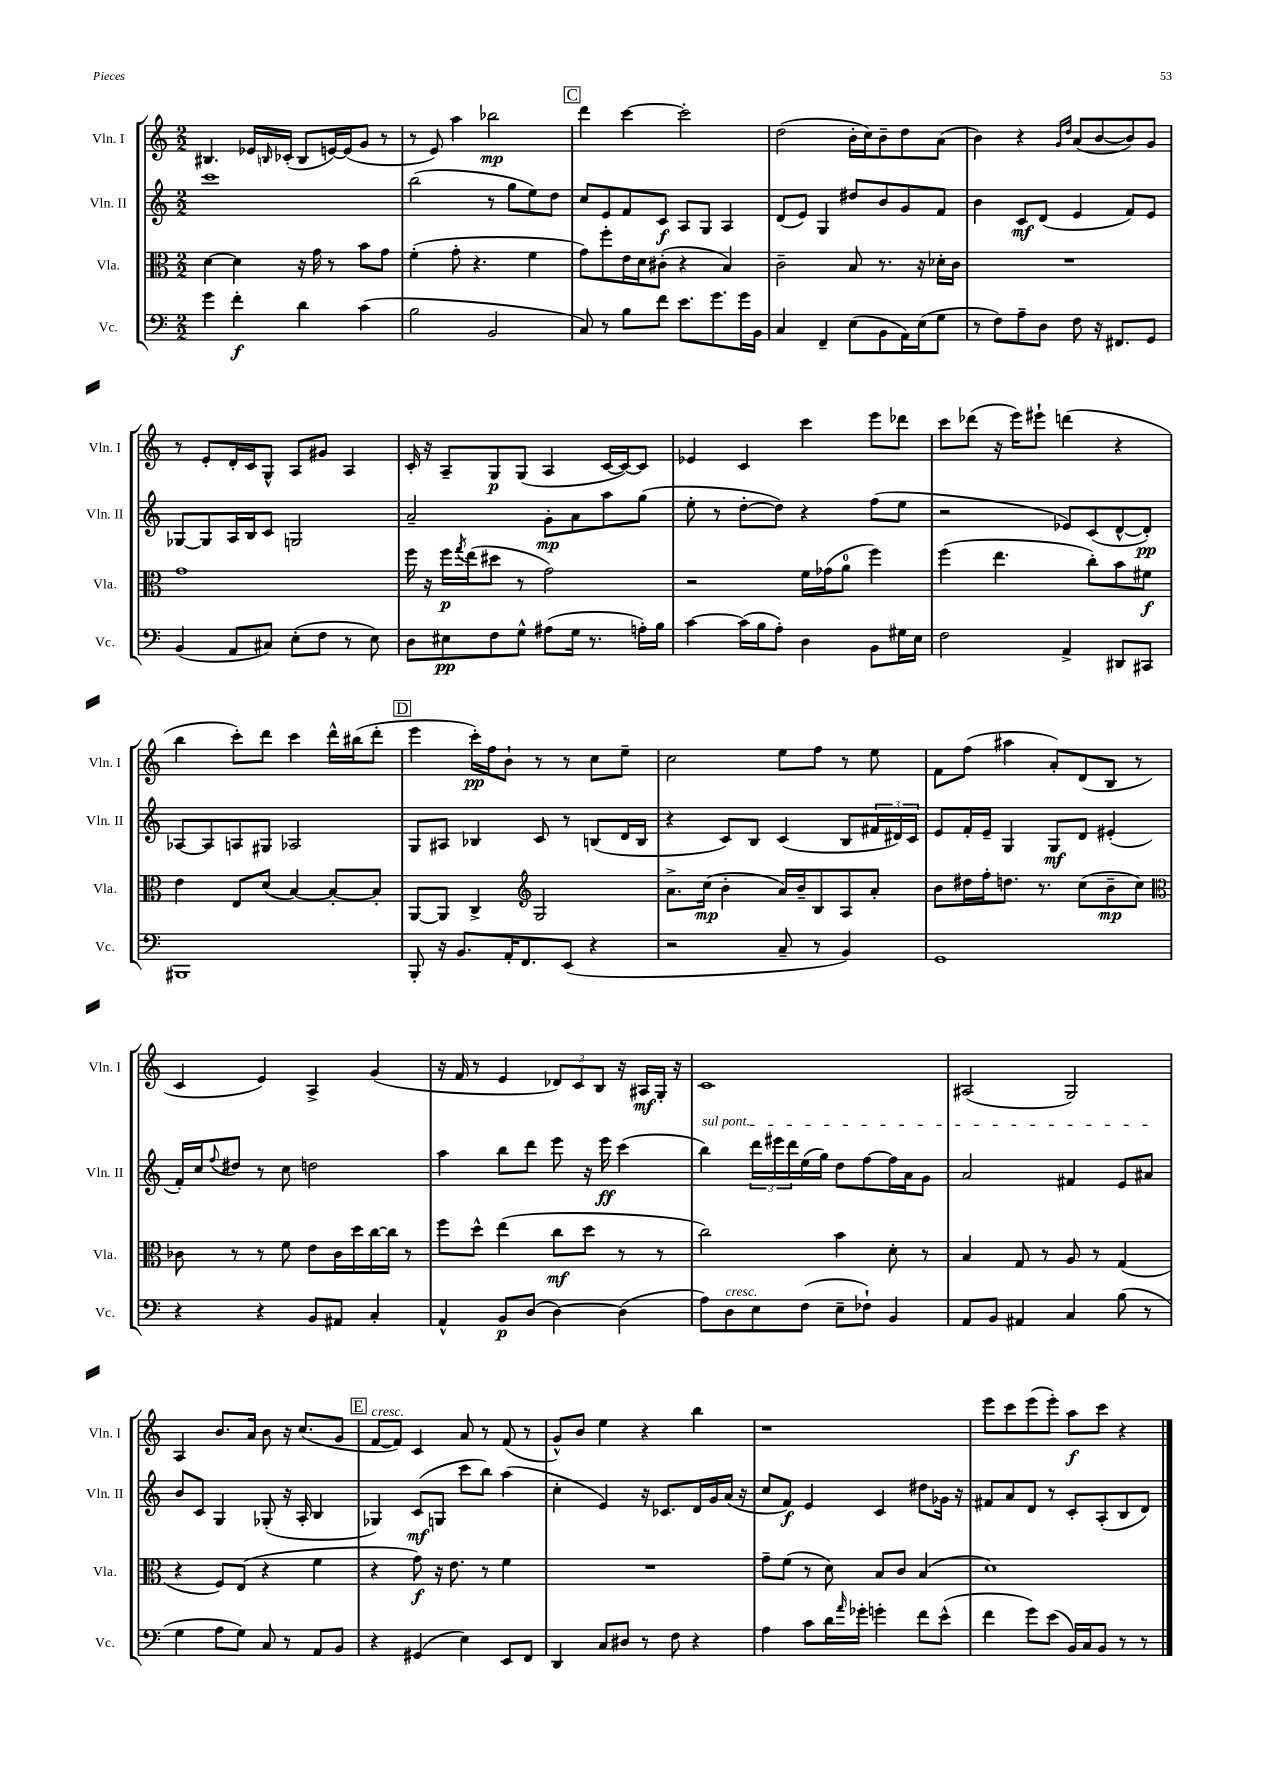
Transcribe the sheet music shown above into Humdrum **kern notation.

**kern	**kern	**kern	**kern
*staff4	*staff3	*staff2	*staff1
*clefF4	*clefC3	*clefG2	*clefG2
*k[]	*k[]	*k[]	*k[]
*M2/2	*M2/2	*M2/2	*M2/2
4g	[4d	1ccc	4.B#
4f'	4d]	.	.
.	.	.	16e-
.	.	.	16qqB
.	.	.	(16c-'
4d	16r	.	8B
.	16g	.	.
.	8r	.	[16e)
.	.	.	(16e]
(4c	8b	.	8g
.	8g	.	8r
=	=	=	=
2B	(4f'	(2bb	8r
.	.	.	8e)
.	8g'	.	4aa
.	4.r	.	.
2BB	.	8r	2bb-
.	.	8gg	.
.	4f	8ee)	.
.	.	8dd	.
=	=	=	=
8C)	8g)	8cc	4ddd
8r	8ff'	8e	.
8B	16e	8f	[4ccc
.	16d	.	.
8f	(8c#'	8c	.
8.e	4r	8A	2ccc']
.	.	8G	.
8.g	.	.	.
.	4B)	4A	.
16g	.	.	.
16BB	.	.	.
=	=	=	=
4C	2c~	(8d	(2dd
.	.	8e)	.
4FF~	.	4G	.
(8E	8B	8dd#	16b'
.	.	.	16cc)
8BB	8.r	8b	8b~
16AA)	.	8g	8dd
(16E	16r	.	.
8G	16d-'	8f	(8a
.	16c	.	.
=	=	=	=
8r	1r	4b	4b)
8F)	.	.	.
8A~	.	8c	4r
8D	.	(8d	.
.	.	.	16qqg
.	.	.	16qqdd
8F	.	4e	(8a
16r	.	.	[8b
8.FF#	.	.	.
.	.	8f)	8b])
8GG	.	8e	8g
=	=	=	=
(4BB	1g	[8G-	8r
.	.	8G-]	8e'
8AA	.	16A	16d'
.	.	16B	16c
8C#)	.	8c	8G^^
(8E'	.	2G	8A
8F	.	.	8g#
8r	.	.	4A
8E)	.	.	.
=	=	=	=
8D	16ff	2a~	16c'
.	16r	.	16r
8E#	16ff	.	8A~
.	8qgg	.	.
.	(16ee	.	.
8F	8dd#	.	8G
8G^^	8r	.	(8G
(8A#	2g)	8g'	4A
16G	.	8a	.
8.r	.	.	.
.	.	8aa	[16c
.	.	.	16c_)
16A')	.	(8gg	8c]
16B	.	.	.
=	=	=	=
[4c	2r	8ee'	4e-
.	.	8r	.
(16c]	.	[8dd'	4c
16B	.	.	.
8A')	.	8dd])	.
4D	16f	4r	4ccc
.	(16g-	.	.
.	8a	.	.
8BB	4ff)	(8ff	8eee
16G#	.	8ee	8ddd-
16E	.	.	.
=	=	=	=
2F	(4ff	2r	8ccc
.	.	.	(8ddd-
.	4.ee	.	16r
.	.	.	16eee)
.	.	.	8eee#`
4AA^	.	8e-)	(4ddd
.	8cc')	(8c	.
8DD#	8b	[8d^^	4r
8CC#	8f#	8d'])	.
=	=	=	=
1BBB#	4e	[8A-	4bb
.	.	8A-]	.
.	8E	8A	8ccc')
.	(8d	8G#	8ddd
.	[4B)	2A-	4ccc
.	8B'_	.	16ddd^^
.	.	.	(16bb#
.	8B']	.	8ddd'
=	=	=	=
8BBB'	[8AA	8G	4eee
16r	8AA]	8A#	.
8.BB	.	.	.
.	4C^	4B-	16ccc')
.	.	.	16ff
16AA'	.	.	8b`
8.FF	.	.	.
*	*clefG2	*	*
.	2G	8c	8r
(8EE	.	8r	8r
4r	.	(8B	8cc
.	.	16d	8ee~
.	.	16B	.
=	=	=	=
2r	8.a^	4r	2cc
.	(16cc	.	.
.	4b'	8c)	.
.	.	8B	.
8C~	16a)	(4c	8ee
.	16b~	.	.
8r	8B	.	8ff
4BB)	8A	8B	8r
.	8a'	24f#	8ee
.	.	24d#)	.
.	.	24c	.
=	=	=	=
1GG	8b	8e	8f
.	16dd#	16f'	(8ff
.	16ff'	16e~	.
.	8.dd	4G	4aa#
.	8.r	.	.
.	.	8G	8a')
.	(8cc	8d	(8d
.	8b~	(4e#'	8B
.	8cc)	.	8r
=	=	=	=
*	*clefC3	*	*
4r	8c-	16f')	4c
.	.	16cc	.
.	.	8qqff	.
.	8r	8dd#	.
4r	8r	8r	4e)
.	8f	8cc	.
8BB	8e	2dd	4A^
8AA#	16c-	.	.
.	16dd	.	.
4C'	[16cc	.	(4g
.	16cc]	.	.
.	8r	.	.
=	=	=	=
4AA^^	8ff	4aa	16r
.	.	.	16f
.	8dd^^	.	8r
8BB	(4ee	8bb	4e
(8D	.	8ddd	.
[4D)	8cc	8eee	12d-)
.	.	.	12c
.	8dd	16r	.
.	.	.	12B
.	.	16eee	.
(4D]	8r	(4ccc	16r
.	.	.	16A#
.	8r	.	16G'
.	.	.	16r
=	=	=	=
8A)	2cc)	4bb)	1c
8D	.	.	.
8E	.	24ddd	.
.	.	24eee#	.
.	.	24ddd	.
(8F	.	(16ee	.
.	.	16gg)	.
8E~	4b	8dd	.
8F-`)	.	[8ff	.
4BB	8d'	16ff]	.
.	.	16a	.
.	8r	8g	.
=	=	=	=
8AA	4B	2a	(2A#
8BB	.	.	.
4AA#	8G	.	.
.	8r	.	.
4C	8A	4f#	2G)
.	8r	.	.
(8B	(4G	8e	.
8r	.	8a#	.
=	=	=	=
4G	4r	8b	4A
.	.	8c	.
8A	8F)	4G	8.b
8G)	(8E	.	.
.	.	.	16a
8C	4r	(8G-'	8b
8r	.	16r	16r
.	.	16A'	(8.cc
8AA	4f	4B	.
8BB	.	.	8g
=	=	=	=
4r	4r	4G-)	[8f
.	.	.	8f])
(4GG#	8g)	(8c	4c
.	16r	8G	.
.	8.e	.	.
4E)	.	8ccc	8a
.	8r	8bb)	8r
8EE	4f	(4aa	(8f
8FF	.	.	8r
=	=	=	=
4DD	1r	4cc'	8g^^)
.	.	.	8b
8C	.	4e)	4ee
8D#	.	.	.
8r	.	16r	4r
.	.	8.c-	.
8F	.	.	.
4r	.	16d	4bb
.	.	16g	.
.	.	(16a	.
.	.	16r	.
=	=	=	=
4A	8g~	8cc	1r
.	(8f	8f)	.
8c	8r	4e	.
16d	8d)	.	.
16qqa	.	.	.
16g-'	.	.	.
4g'	8B	4c	.
.	8c	.	.
8f	(4B	8dd#	.
(8e^^	.	16g-	.
.	.	16r	.
=	=	=	=
4f	1d)	8f#	8eee
.	.	8a	8ccc
8g)	.	8d	(8eee
(8e	.	8r	8eee')
16BB)	.	8c'	8aa
16C	.	.	.
8BB	.	(8A'	8ccc
8r	.	8B	4r
8r	.	8d)	.
==	==	==	==
*-	*-	*-	*-
